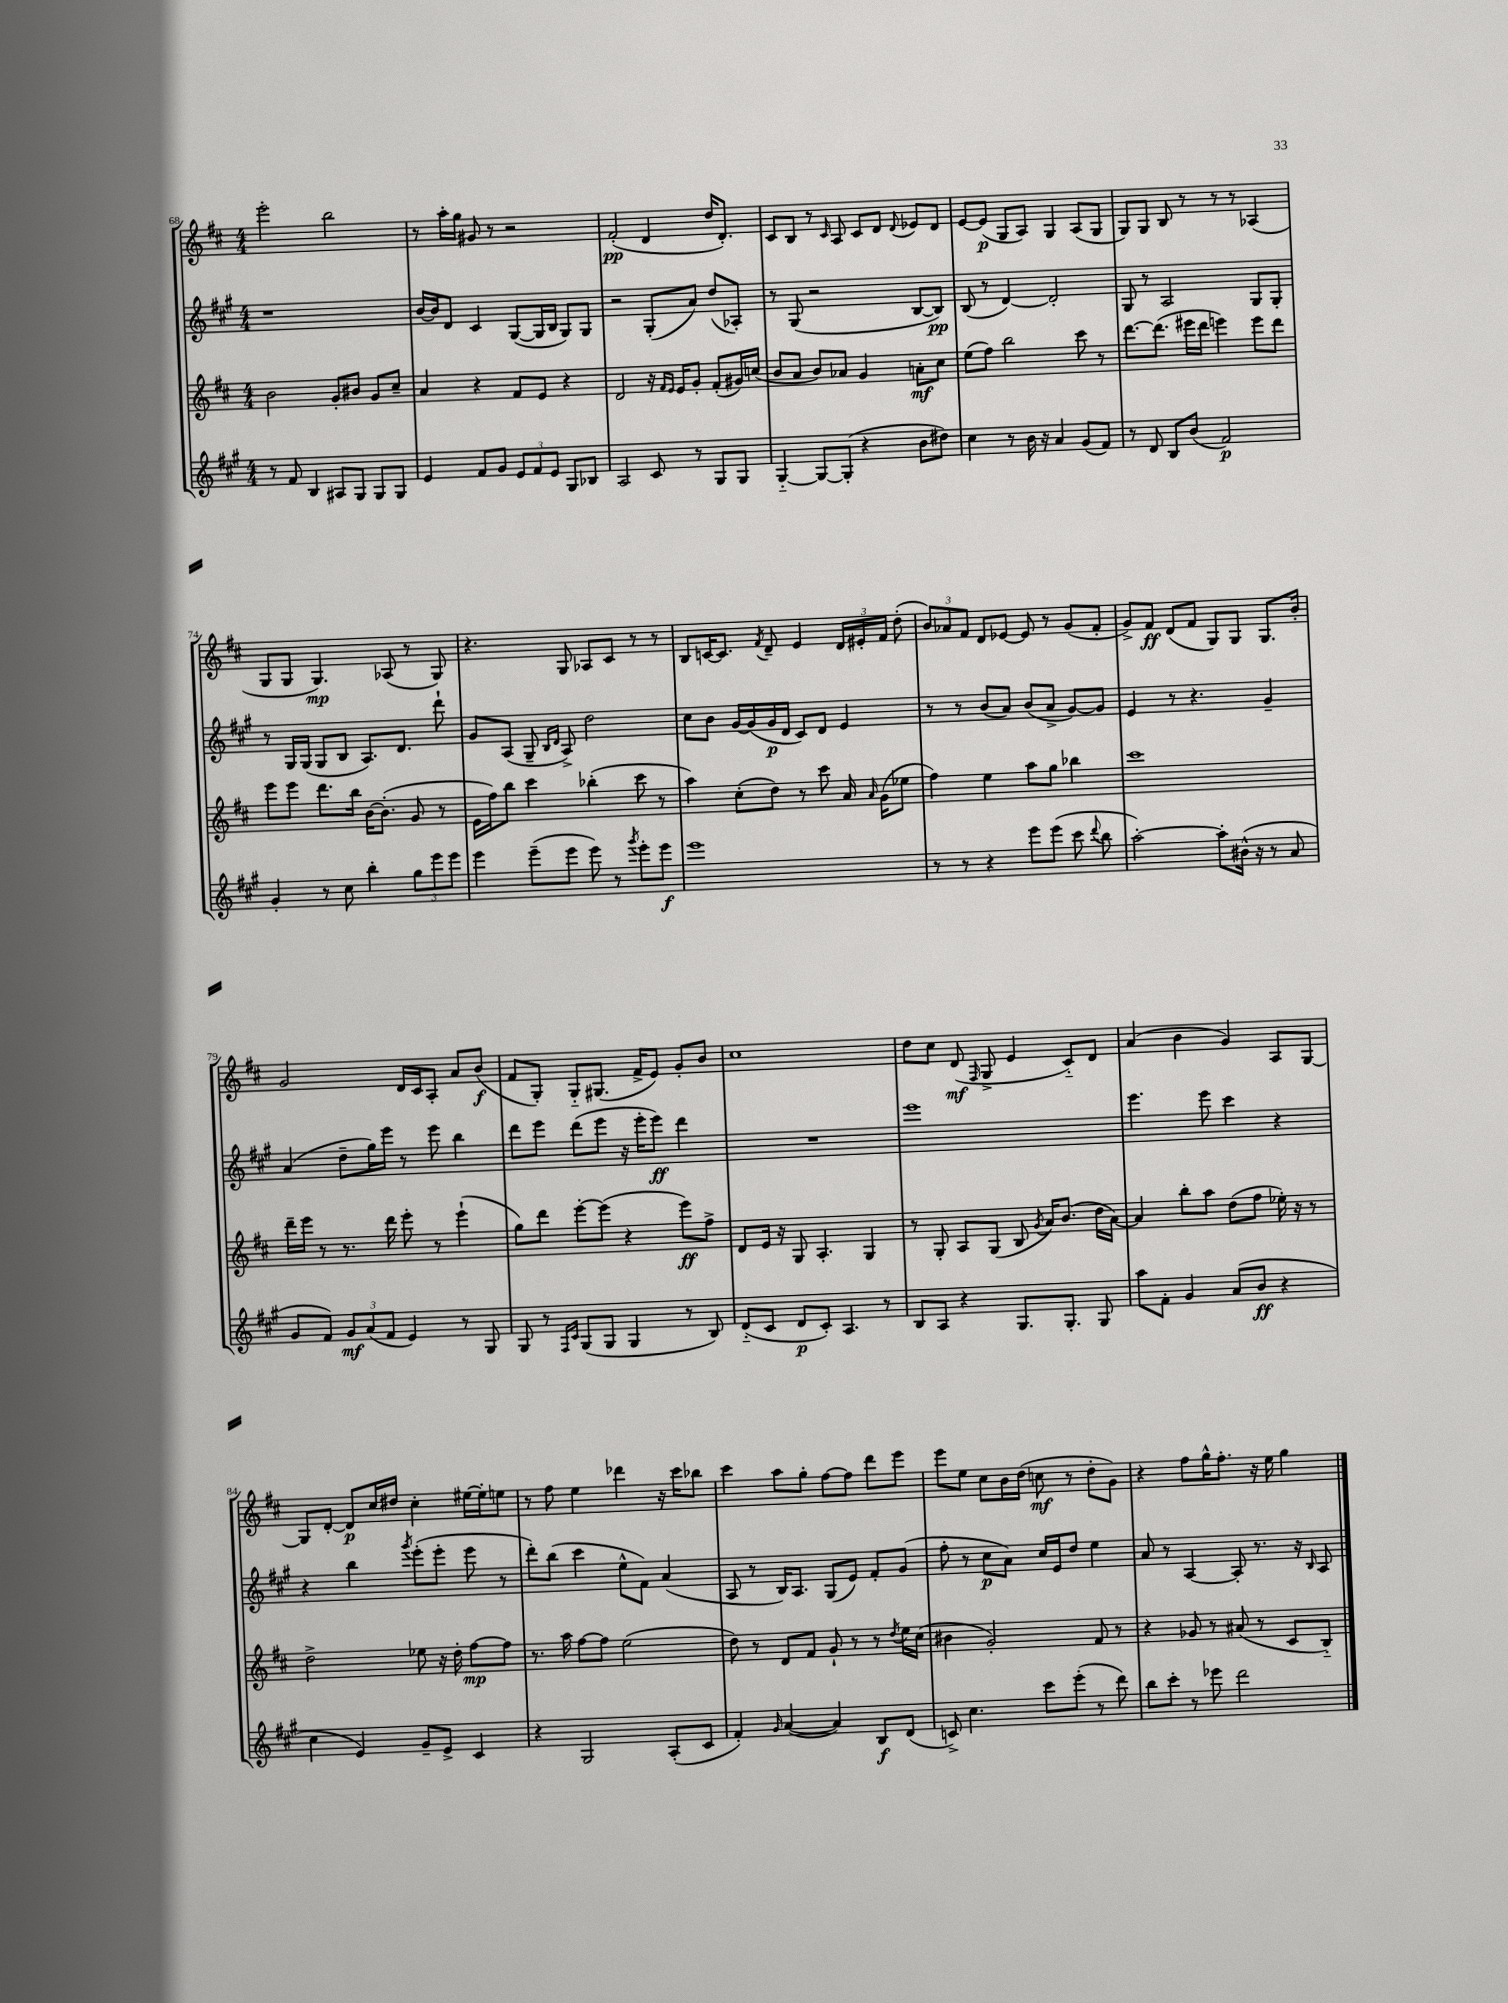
<<
\new StaffGroup <<
\new Staff = "s0" {
    \clef treble \key d \major \numericTimeSignature \time 4/4
    \autoBeamOff e'''2-. b''2 |
    r8 a''16[-. g''16] gis'8 r8 r2 |
    fis'2-.\pp( d'4 d''16[ d'8.]-.) |
    cis'8[ b8] r8 \grace { cis'16 } a8 cis'8[ d'8] \appoggiatura { d'8 } ees'8[ d'8] |
    e'8[~ e'8]\p( g8[ a8]) g4 a8[( g8] |
    g8[) g8] b8 r8 r8 r8 aes4( |
    g8[ g8] g4.\mp) aes8( r8 g8) |
    r4. g8 aes8[ cis'8] r8 r8 |
    b8[ c'16~ c'8.] \acciaccatura { fis'8 } d'8-- e'4 \tuplet 3/2 { d'16[ eis'16-. fis'16] } d''8-.( |
    \tuplet 3/2 { b'8[) aes'8 fis'8] } d'8[ ees'8]~ ees'8 r8 g'8[( fis'8]-. |
    g'8[->) fis'8]\ff d'8[( fis'8] g8[) g8] g8.[ b'16]-. |
    g'2 d'16[ cis'16 a8]-. a'8[ b'8]\f( |
    fis'8[ g8]-.) g8[-_ gis8.]( fis'16[-> e'8]) g'8[-. b'8] |
    cis''1 |
    d''8[ cis''8] d'8\mf( \grace { fis16 } g8-> e'4 cis'8[-_) d'8] |
    a'4( b'4 g'4) a8[ g8]~ |
    g8[ d'8]~-. d'8[\p cis''16 dis''16] cis''4-. eis''16[~ eis''16-. e''8] |
    r8 fis''8 e''4 des'''4 r16 cis'''16[ bes''8] |
    cis'''4 a''8[ g''8]-. fis''8[~ fis''8] d'''8[ e'''8] |
    e'''8[ e''8] cis''8[ b'16 d''16]( c''8\mf r8 d''8[-. g'8]) |
    r4 fis''8[ g''16-^ fis''8.]-. r16 e''16 g''4 \bar "|." |
}
\new Staff = "s1" {
    \clef treble \key a \major \numericTimeSignature \time 4/4
    \autoBeamOff r1 |
    b'16[~ b'16 d'8] cis'4 gis8[~( gis16 b16] gis8[) gis8] |
    r2 gis8[-.( a'8]) d''8[( aes8]-.) |
    r8 gis8( r2 b8[~ b8]\pp) |
    b8( r8 d'4~) d'2-. |
    gis8 r8 a2 gis8[ gis8]-. |
    r8 gis16[ gis16]( gis8[ b8] a8.[) d'8.] d'''8-! |
    gis'8[ a8]( gis8-- \grace { b16[ d'16] } a8->) d''2 |
    cis''8[ b'8] gis'16[~ gis'16( gis'16\p d'16] cis'8[) d'8] e'4 |
    r8 r8 b'8[( a'8]) b'8[( a'8]-> gis'8[~) gis'8] |
    e'4 r8 r4. gis'4-- |
    a'4( d''8[-- gis''16) e'''16] r8 e'''8 b''4 |
    d'''8[ e'''8] d'''8[( e'''8] r16 e'''16[-. e'''8]\ff) d'''4 |
    R1 |
    e'''1 |
    e'''4. e'''8 cis'''4 r4 |
    r4 b''4 \acciaccatura { gis'''8 } e'''8[-.( e'''8]-. e'''8 r8 |
    d'''8[-.) b''8]( cis'''4 e''8[-^ fis'8]) a'4( |
    a8 r8 b16[) a8.] gis8[( e'8]) fis'8[-. gis'8]( |
    fis''8-. r8 cis''8[\p a'8]) cis''16[ e'16 d''8] e''4 |
    a'8 r8 a4~ a8-. r8. r16 \grace { b16 } a8 \bar "|." |
}
\new Staff = "s2" {
    \clef treble \key d \major \numericTimeSignature \time 4/4
    \autoBeamOff b'2 g'8[-. bis'8] g'8[ cis''8]-- |
    a'4 r4 fis'8[ e'8] r4 |
    d'2 r16 \grace { fis'16[ e'16] } e'16[ g'8]-. fis'8[-.( gis'16) c''16]( |
    b'8[ a'8] b'8[) aes'8] g'4 a'8[-.\mf cis''8] |
    e''8[( fis''8]) b''2 cis'''8 r8 |
    d'''8.[~ d'''8.]( eis'''16[ d'''16] e'''4) e'''8[ d'''8] |
    e'''8[ e'''8] d'''8.[ b''16] b'16[~ b'8.]-.( g'8 r8 |
    e'16[ fis''16) b''8] cis'''4 bes''4-.( cis'''8 r8 |
    a''4) cis''8[-.( d''8]) r8 cis'''8 a'16 \grace { a'16 } g'16[( ees''8] |
    fis''4) e''4 a''8[ g''8] bes''4 |
    cis'''1 |
    d'''16[-- e'''16] r8 r8. d'''16 e'''8-. r8 e'''4-!( |
    g''8[) d'''8] e'''8[~-. e'''8]( r4 e'''8[\ff) fis''8]-> |
    d'8[ e'16] r16 g8 a4.-. g4 |
    r8 g8-. a8[ g8]( b8 \acciaccatura { g'8 } a'16[) b'8.]( d''16[ a'16]~) |
    a'4 b''8[-. a''8] d''8[( fis''8] ees''16-.) r16 r8 |
    d''2-> ees''8 r16 d''16-. fis''8[~\mp fis''8] |
    r8. a''16 fis''8[~ fis''8] e''2( |
    d''8) r8 d'8[ fis'8] g'8-! r8 r8 \acciaccatura { d''8 } e''16[ cis''16]( |
    bis'4 g'2-.) fis'8 r8 |
    r4 ges'8 r8 ais'8( r8 cis'8[ b8]-_) \bar "|." |
}
\new Staff = "s3" {
    \clef treble \key a \major \numericTimeSignature \time 4/4
    \autoBeamOff r8 fis'8 b4 ais8[ gis8] gis8[ gis8] |
    e'4 fis'8[ gis'8] \tuplet 3/2 { e'8[ fis'8 e'8] } gis8[ bes8] |
    a2 cis'8 r8 gis8[ gis8] |
    gis4~-_ gis8[~ gis8]-.( r4 b'8[ dis''8]) |
    cis''4 r8 b'16 r16 a'4 gis'8[( fis'8]) |
    r8 d'8 b8[ b'8]( fis'2\p) |
    gis'4-. r8 cis''8 b''4-. \tuplet 3/2 { gis''8[ e'''8 e'''8] } |
    e'''4 e'''8[--( e'''8] e'''8) r8 \acciaccatura { gis'''8 } e'''8[-. e'''8]\f |
    e'''1 |
    r8 r8 r4 e'''8[ e'''8]( cis'''8 \appoggiatura { d'''8 } b''8 |
    a''2~-.) a''8[-. bis'16]-^( r16 r8 a'8 |
    gis'8[ fis'8]) \tuplet 3/2 { gis'8[\mf a'8( fis'8] } e'4) r8 gis8 |
    gis8 r8 \grace { fis16[ cis'16] } gis8[( gis8] gis4 r8 b8) |
    d'8[-_( cis'8] d'8[\p cis'8]-.) a4. r8 |
    b8[ a8] r4 gis8.[ gis8.]-. gis8 |
    a''8[ fis'8]-. gis'4 a'8[( b'8]\ff r4 |
    cis''4 e'4) gis'8[-- e'8]-> cis'4 |
    r4 gis2 a8[-.( cis'8] |
    fis'4-.) \grace { gis'16 } a'4~( a'4) b8[\f d'8]( |
    c'8->) cis''4. cis'''8[ e'''8]-.( r8 d'''8) |
    b''8[ cis'''8]-. r8 ees'''8 d'''2 \bar "|." |
}
>>
>>
\layout { \context { \Score currentBarNumber = #68 } }
